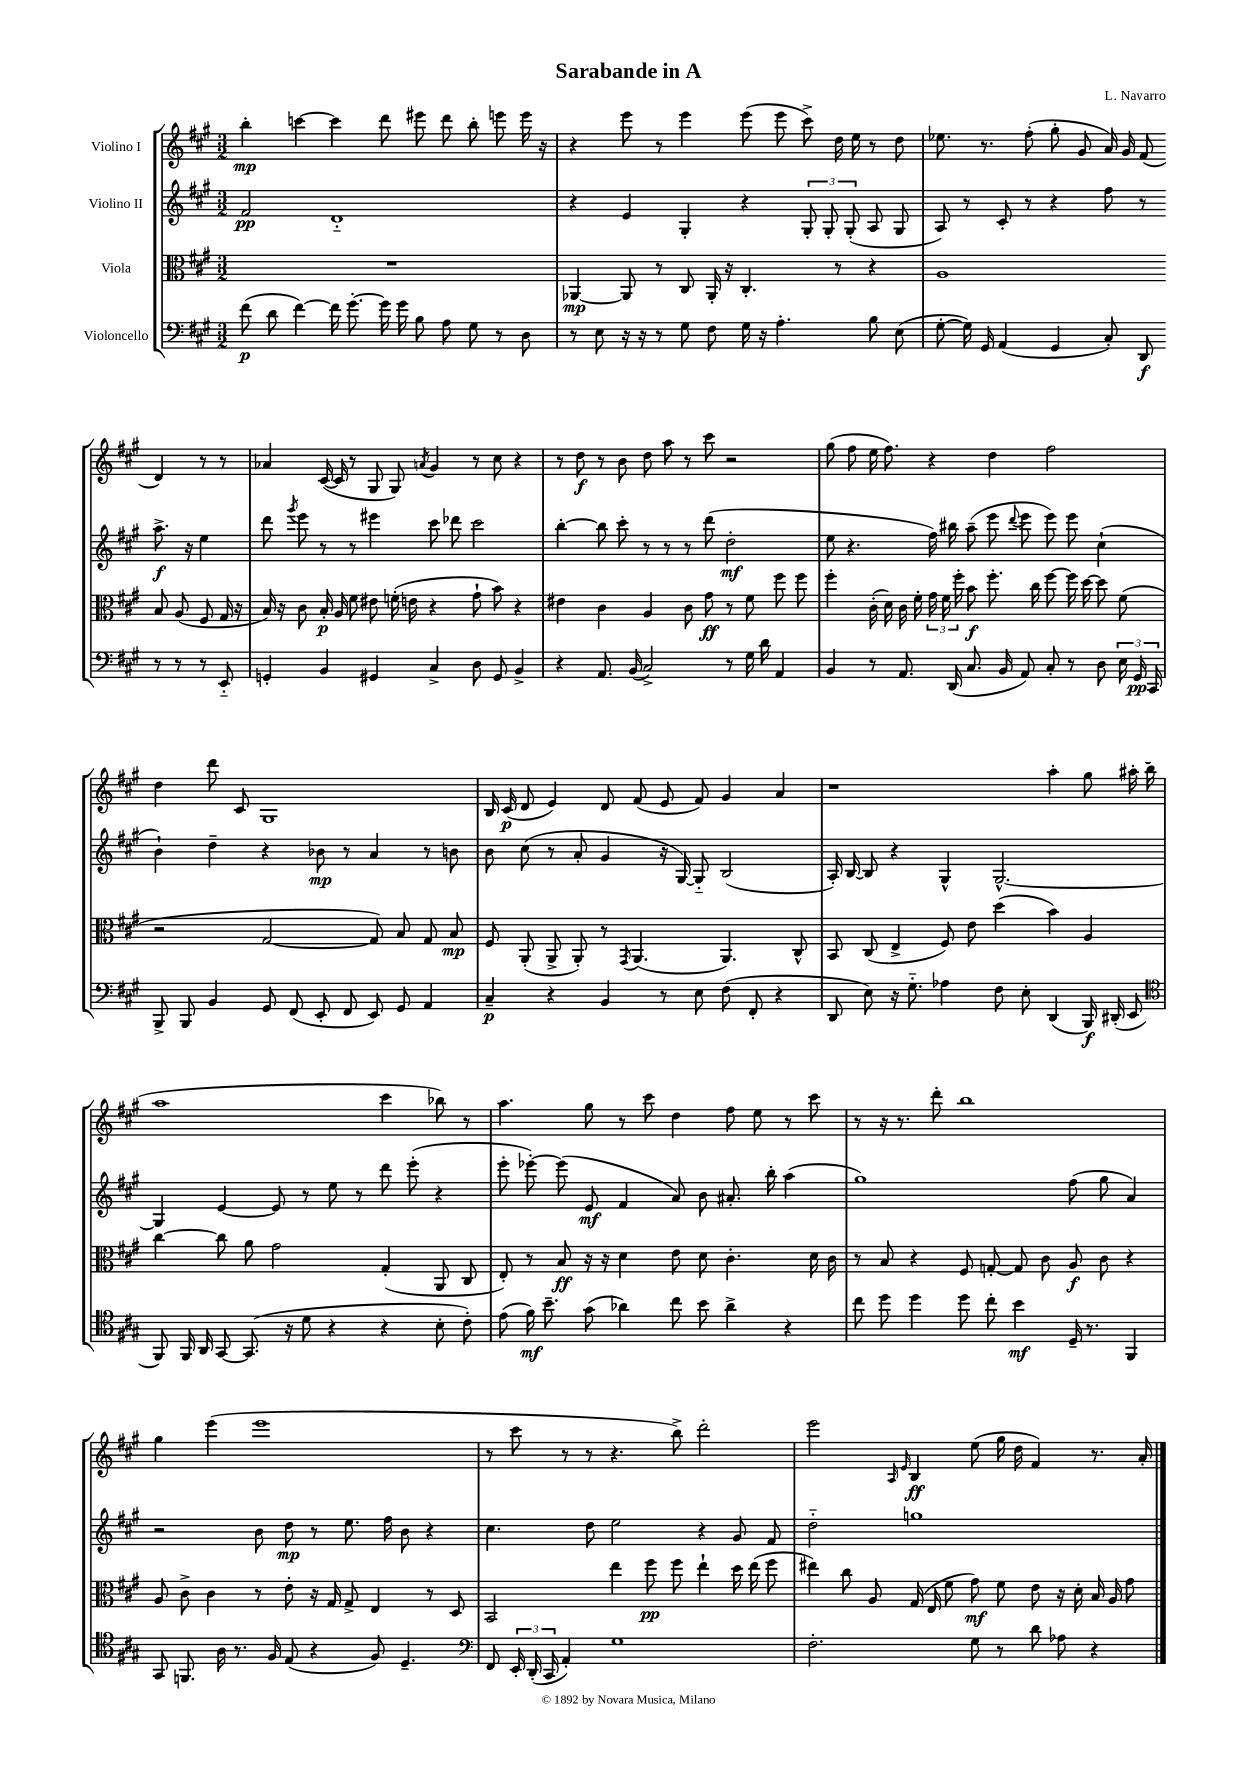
\header { title = "Sarabande in A" composer = "L. Navarro" }
<<
\new StaffGroup <<
\new Staff = "s0" \with { instrumentName = "Violino I" } {
    \clef treble \key a \major \numericTimeSignature \time 3/2
    \autoBeamOff b''4-.\mp c'''4~ c'''4 d'''8 eis'''8 d'''8 b''8-. e'''8 e'''16 r16 |
    r4 e'''8 r8 e'''4 e'''8( e'''8 cis'''8->) d''16 e''16 r8 d''8 |
    ees''8. r8. fis''8-.( gis''8-. gis'8 a'16) gis'16 fis'8( d'4) r8 r8 |
    aes'4 cis'16~( cis'16 r8 gis8 gis8) \acciaccatura { a'8 } gis'4 r8 cis''8 r4 |
    r8 d''8\f r8 b'8 d''8 a''8 r8 cis'''8 r2 |
    gis''8( fis''8 e''16 fis''8.) r4 d''4 fis''2 |
    d''4 d'''8 cis'8 gis1 |
    b16 cis'16\p( d'8 e'4) d'8 fis'8( e'8 fis'8) gis'4 a'4 |
    r1 a''4-. gis''8 ais''16-. b''16( |
    a''1 cis'''4 bes''8) r8 |
    a''4. gis''8 r8 cis'''8 d''4 fis''8 e''8 r8 cis'''8 |
    r8 r16 r8. d'''8-. b''1 |
    gis''4 e'''4( e'''1 |
    r8 cis'''8 r8 r8 r4. b''8->) d'''2-. |
    e'''2 \grace { a16 e'16 } b4\ff e''8( gis''16 d''16 fis'4) r8. a'16-. \bar "|." |
}
\new Staff = "s1" \with { instrumentName = "Violino II" } {
    \clef treble \key a \major \numericTimeSignature \time 3/2
    \autoBeamOff fis'2\pp d'1-_ |
    r4 e'4 gis4-. r4 \tuplet 3/2 { gis8-. gis8-. gis8-.( } a8 gis8 |
    a8) r8 cis'8-. r8 r4 fis''8 r8 a''8.->\f r16 e''4 |
    d'''8 \acciaccatura { gis'''8 } e'''8 r8 r8 eis'''4 cis'''8 des'''8 cis'''2 |
    b''4~-. b''8 cis'''8-. r8 r8 r8 d'''8( d''2-.\mf |
    e''8 r4. fis''16) bis''16 a''8--( e'''8 \appoggiatura { d'''8 } e'''8 e'''8) e'''8 cis''4-!( |
    b'4-!) d''4-- r4 bes'8\mp r8 a'4 r8 b'8 |
    b'8 cis''8( r8 a'8-. gis'4 r16 gis16~) gis8-_ b2( |
    a16-.) b16~ b8 r4 gis4-^ gis2.~-^ |
    gis4 e'4~ e'8 r8 e''8 r8 d'''8 e'''8-.( r4 |
    e'''8-. ees'''8~-.) ees'''8( e'8\mf fis'4 a'8) b'8 ais'8.-. b''16-. a''4( |
    gis''1) fis''8( gis''8 a'4) |
    r2 b'8 d''8\mp r8 e''8. fis''16 b'8 r4 |
    cis''4. d''8 e''2 r4 gis'8 fis'8 |
    d''2-_ g''1 \bar "|." |
}
\new Staff = "s2" \with { instrumentName = "Viola" } {
    \clef alto \key a \major \numericTimeSignature \time 3/2
    \autoBeamOff R1. |
    aes,4~\mp aes,8 r8 cis8 aes,16-. r16 cis4.-. r8 r4 |
    a1 b8 a8( fis8 gis16 r16 |
    b16) r16 cis'8 b16-.\p a16 fis'8 eis'8 f'16-.( e'16 r4 gis'8-! b'8) r4 |
    eis'4 cis'4 a4 cis'8 gis'8\ff r8 fis'8 fis''8 fis''8 |
    fis''4-. cis'16-.( d'16) cis'16 fis'16-. \tuplet 3/2 { gis'16 fis'16 fis''16-. } b'8\f fis''8.-. cis''16 fis''8~ fis''16 d''16~ d''8 fis'8( |
    r2 gis2~ gis8) b8 gis8 b8\mp |
    fis8 a,8-.( a,8-> a,8-.) r8 \acciaccatura { gis,8 } a,4.( a,4.) cis8-^ |
    b,8 cis8( e4-> fis8) e'8 d''4( b'4) a4 |
    cis''4~ cis''8 a'8 gis'2 gis4-.( a,8 cis8 |
    e8-.) r8 b8\ff r16 r16 d'4 e'8 d'8 cis'4.-. d'16 cis'16 |
    r8 b8 r4 fis8 g8~-. g8 cis'8 a8\f cis'8 r4 |
    a8 cis'8-> cis'4 r8 e'8-. r16 gis16 gis8-> e4 r8 d8 |
    b,2 e''4 fis''8\pp fis''8 e''4-! d''16 e''16( fis''8 |
    eis''4) cis''8 a8 gis16( e16 fis'8 gis'8\mf) fis'8 e'8 r16 d'16-. b16 a16 gis'8 \bar "|." |
}
\new Staff = "s3" \with { instrumentName = "Violoncello" } {
    \clef bass \key a \major \numericTimeSignature \time 3/2
    \autoBeamOff fis'8\p( d'8 fis'4~) fis'16 gis'8.~-. gis'16 gis'16 b8 a8 gis8 r8 d8 |
    r8 e8 r16 r16 r8 gis8 fis8 gis16 r16 a4.-. b8 e8( |
    gis8~-. gis16) gis,16 a,4( gis,4 cis8-.) d,8\f r8 r8 r8 e,8-_ |
    g,4-. b,4 gis,4 cis4-> d8 gis,8 b,4-> |
    r4 a,8. b,16( cis2->) r8 gis16 d'16 a,4 |
    b,4 r8 a,8. d,16( cis8. b,16 a,8) cis8-. r8 d8 \tuplet 3/2 { e16 gis,16\pp cis,16 } |
    b,,8-> b,,8 b,4 gis,8 fis,8( e,8-. fis,8 e,8) gis,8 a,4 |
    cis4--\p r4 b,4 r8 e8 fis8( fis,8-. r4 |
    d,8 e8) r16 gis8.-_ aes4 fis8 e8-. d,4( b,,16\f) dis,16-.( e,8 |
    \clef tenor fis,8) fis,16 a,16 gis,8~ gis,8.( r16 d'8 r4 r4 b8-. cis'8-.) |
    e'8( fis'16\mf) b'8.-- gis'8( aes'4) cis''8 b'8 aes'4-> r4 |
    cis''8 d''8 d''4 d''8 cis''8-. b'4\mf d16-- r8. fis,4 |
    gis,8 f,8. a16 r8. fis16 e8( r4 fis8) d4.-- |
    \clef bass fis,8 \tuplet 3/2 { e,16-. d,16-.( cis,16 } a,4-.) gis1 |
    fis2.-. gis8 r8 d'8 aes8 r4 \bar "|." |
}
>>
>>
\layout { \context { \Score \remove "Bar_number_engraver" } }
